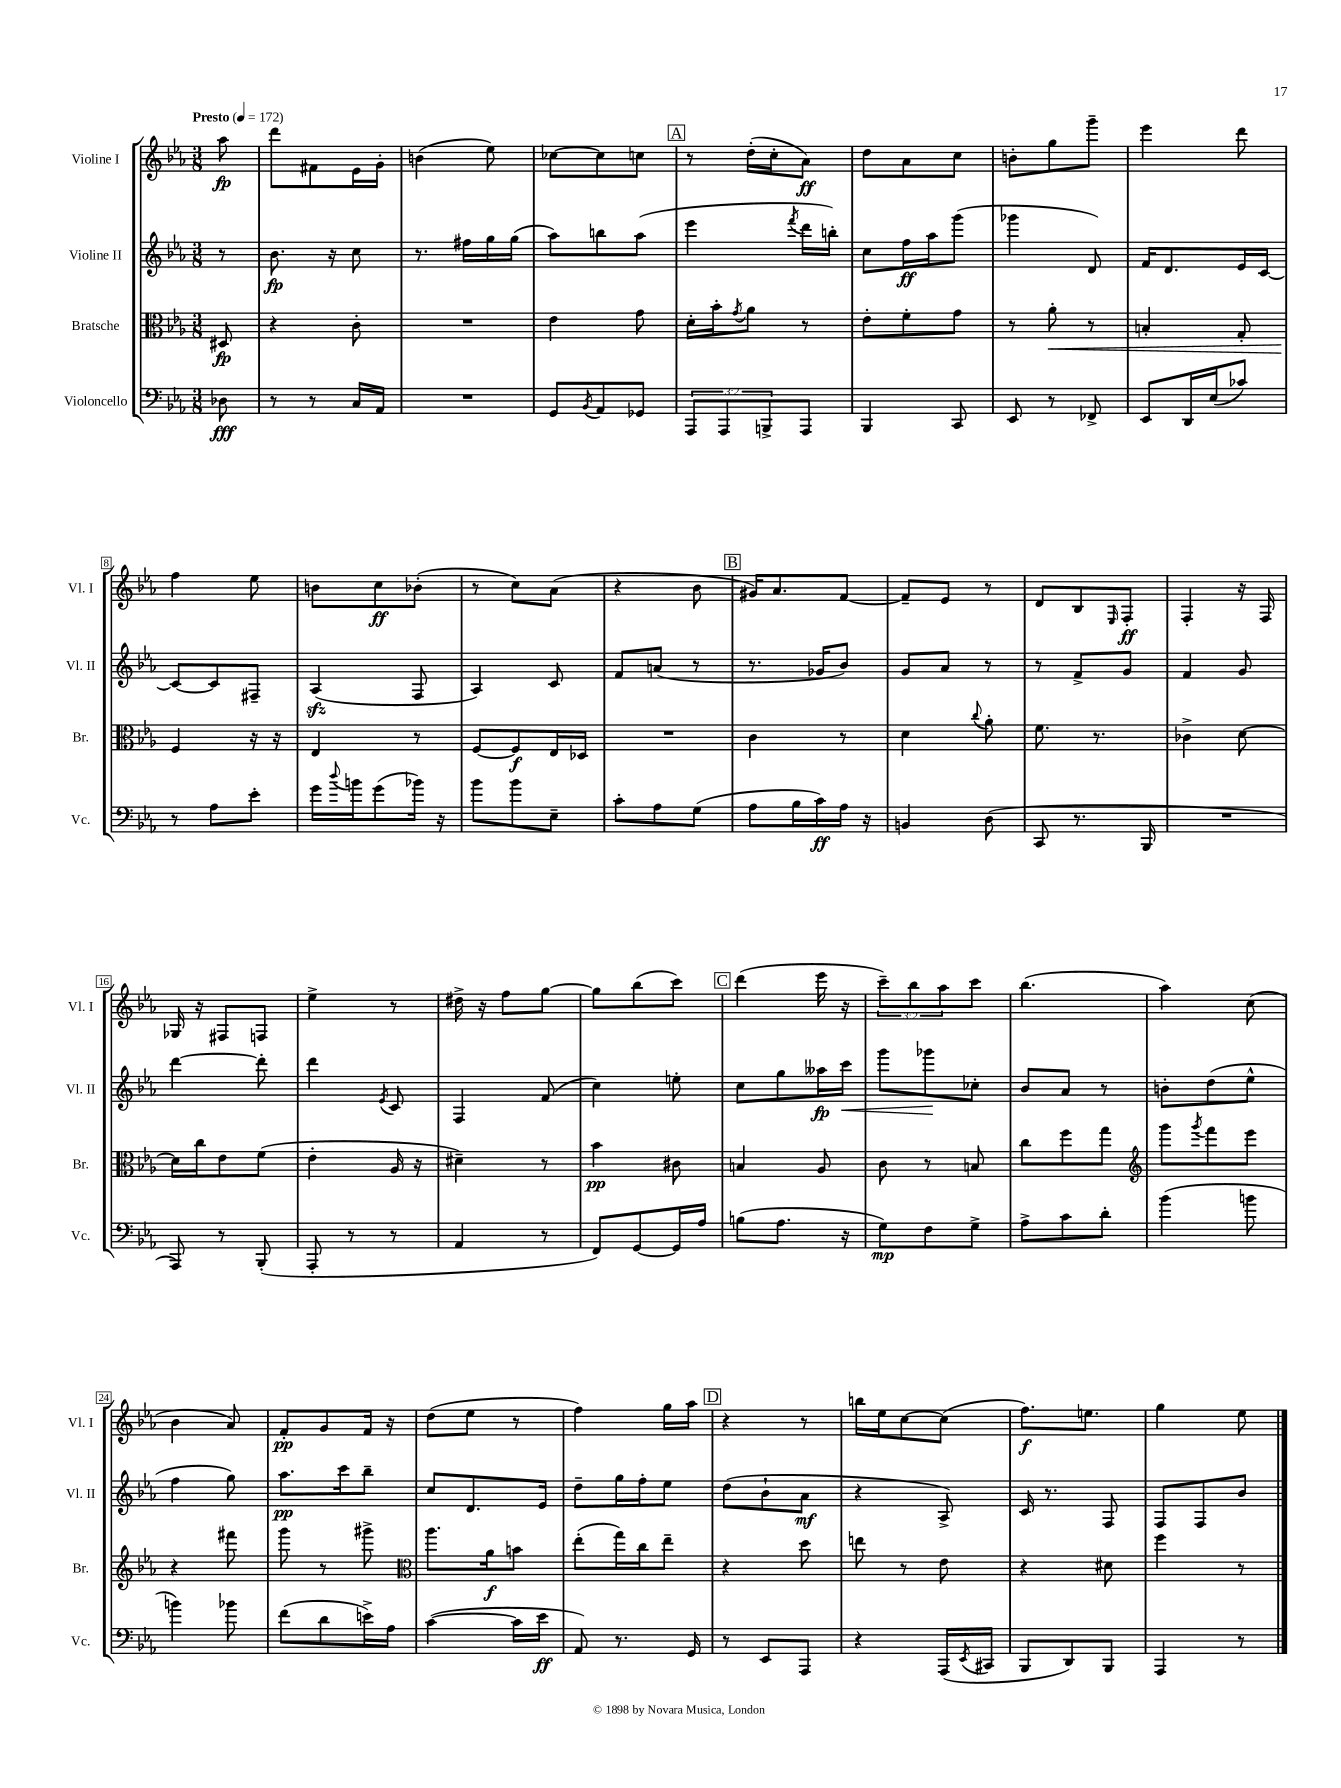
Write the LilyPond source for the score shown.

<<
\new StaffGroup <<
\new Staff = "s0" \with { instrumentName = "Violine I" shortInstrumentName = "Vl. I" } {
    \clef treble \key ees \major \numericTimeSignature \time 3/8 \override Staff.TupletNumber.text = #tuplet-number::calc-fraction-text \partial 8 \tempo "Presto" 4 = 172
    aes''8\fp |
    d'''8 fis'8 ees'16 g'16-. |
    b'4( ees''8) |
    ces''8~ ces''8 c''8 |
    \mark \markup { \box "A" } r8 d''16-.( c''16-. aes'8\ff) |
    d''8 aes'8 c''8 |
    b'8-. g''8 g'''8-- |
    ees'''4 d'''8 |
    f''4 ees''8 |
    b'8 c''8\ff bes'8-.( |
    r8 c''8) aes'8( |
    r4 bes'8 |
    \mark \markup { \box "B" } gis'16) aes'8. f'8~ |
    f'8-- ees'8 r8 |
    d'8 bes8 \grace { ees16 } f8-.\ff |
    f4-. r16 f16 |
    ges16 r16 fis8 f8 |
    ees''4-> r8 |
    dis''16-> r16 f''8 g''8~ |
    g''8 bes''8( c'''8) |
    \mark \markup { \box "C" } d'''4( ees'''16 r16 |
    \tuplet 3/2 { c'''8--) bes''8 aes''8 } c'''8 |
    bes''4.( |
    aes''4) c''8( |
    bes'4 aes'8) |
    f'8-.\pp g'8 f'16 r16 |
    d''8( ees''8 r8 |
    f''4) g''16 aes''16 |
    \mark \markup { \box "D" } r4 r8 |
    b''16 ees''16 c''8~ c''8( |
    f''8.\f) e''8. |
    g''4 ees''8 \bar "|." |
}
\new Staff = "s1" \with { instrumentName = "Violine II" shortInstrumentName = "Vl. II" } {
    \clef treble \key ees \major \numericTimeSignature \time 3/8 \partial 8
    r8 |
    bes'8.\fp r16 c''8 |
    r8. fis''16 g''16 g''16( |
    aes''8) b''8 aes''8( |
    \mark \markup { \box "A" } ees'''4 \acciaccatura { f'''8 } d'''16 b''16-.) |
    c''8 f''16\ff aes''16 g'''8( |
    ges'''4 d'8) |
    f'16 d'8. ees'16 c'16~ |
    c'8~ c'8 fis8-- |
    aes4\sfz( f8 |
    aes4) c'8 |
    f'8 a'8( r8 |
    \mark \markup { \box "B" } r8. ges'16 bes'8) |
    g'8 aes'8 r8 |
    r8 f'8-> g'8 |
    f'4 g'8 |
    d'''4~ d'''8-. |
    d'''4 \acciaccatura { ees'8 } c'8 |
    f4 f'8( |
    c''4) e''8-. |
    \mark \markup { \box "C" } c''8 g''8 aeses''16\fp c'''16\< |
    g'''8 ges'''8\! ces''8-. |
    bes'8 aes'8 r8 |
    b'8-. d''8( ees''8-^ |
    f''4 g''8) |
    aes''8.\pp c'''16 bes''8-- |
    c''8 d'8. ees'16 |
    d''8-- g''16 f''16-. ees''8 |
    \mark \markup { \box "D" } d''8( bes'8-! aes'8\mf |
    r4 aes8->) |
    c'16 r8. f8 |
    f8 f8 bes'8 \bar "|." |
}
\new Staff = "s2" \with { instrumentName = "Bratsche" shortInstrumentName = "Br." } {
    \clef alto \key ees \major \numericTimeSignature \time 3/8 \partial 8
    dis8\fp |
    r4 c'8-. |
    R4. |
    ees'4 g'8 |
    \mark \markup { \box "A" } d'16-. bes'16-. \acciaccatura { g'8 } aes'8 r8 |
    ees'8-. f'8-. g'8 |
    r8 aes'8-.\< r8 |
    b4-. g8-. |
    f4\! r16 r16 |
    ees4 r8 |
    f8~ f8\f ees16 des16 |
    R4. |
    \mark \markup { \box "B" } c'4 r8 |
    d'4 \appoggiatura { c''8 } aes'8-. |
    f'8. r8. |
    ces'4-> d'8~ |
    d'16 c''16 ees'8 f'8( |
    ees'4-. aes16 r16 |
    dis'4--) r8 |
    bes'4\pp cis'8 |
    \mark \markup { \box "C" } b4 aes8 |
    c'8 r8 b8 |
    c''8 f''8 g''8 |
    \clef treble g'''8 \acciaccatura { g'''8 } f'''8 ees'''8 |
    r4 fis'''8 |
    g'''8 r8 gis'''8-> |
    \clef alto aes''8. aes'16\f b'8 |
    ees''8-.( g''16) c''16 ees''8-- |
    \mark \markup { \box "D" } r4 d''8 |
    e''8 r8 ees'8 |
    r4 dis'8 |
    f''4 r8 \bar "|." |
}
\new Staff = "s3" \with { instrumentName = "Violoncello" shortInstrumentName = "Vc." } {
    \clef bass \key ees \major \numericTimeSignature \time 3/8 \override Staff.TupletNumber.text = #tuplet-number::calc-fraction-text \partial 8
    des8\fff |
    r8 r8 c16 aes,16 |
    R4. |
    g,8 \acciaccatura { bes,8 } aes,8 ges,8 |
    \mark \markup { \box "A" } \tuplet 3/2 { aes,,8 aes,,8 b,,8-> } aes,,8 |
    bes,,4 c,8 |
    ees,8 r8 fes,8-> |
    ees,8 d,16 ees16( ces'8) |
    r8 aes8 ees'8-. |
    g'16 \appoggiatura { d''8 } b'16 g'8( bes'16) r16 |
    bes'8 bes'8 ees8-- |
    c'8-. aes8 g8( |
    \mark \markup { \box "B" } aes8 bes16 c'16\ff) aes16 r16 |
    b,4 d8( |
    c,8 r8. bes,,16 |
    R4. |
    aes,,8) r8 bes,,8-.( |
    aes,,8-. r8 r8 |
    aes,4 r8 |
    f,8) g,8~ g,16 aes16 |
    \mark \markup { \box "C" } b8( aes8. r16 |
    g8\mp) f8 g8-> |
    aes8-> c'8 d'8-. |
    bes'4( b'8 |
    b'4) bes'8 |
    f'8( d'8 e'16->) aes16 |
    c'4~( c'16 ees'16\ff |
    aes,8) r8. g,16 |
    \mark \markup { \box "D" } r8 ees,8 aes,,8 |
    r4 aes,,16( \acciaccatura { ees,8 } cis,16 |
    bes,,8 d,8) bes,,8 |
    aes,,4 r8 \bar "|." |
}
>>
>>
\layout { \context { \Score \override BarNumber.stencil = #(make-stencil-boxer 0.1 0.3 ly:text-interface::print) } }
